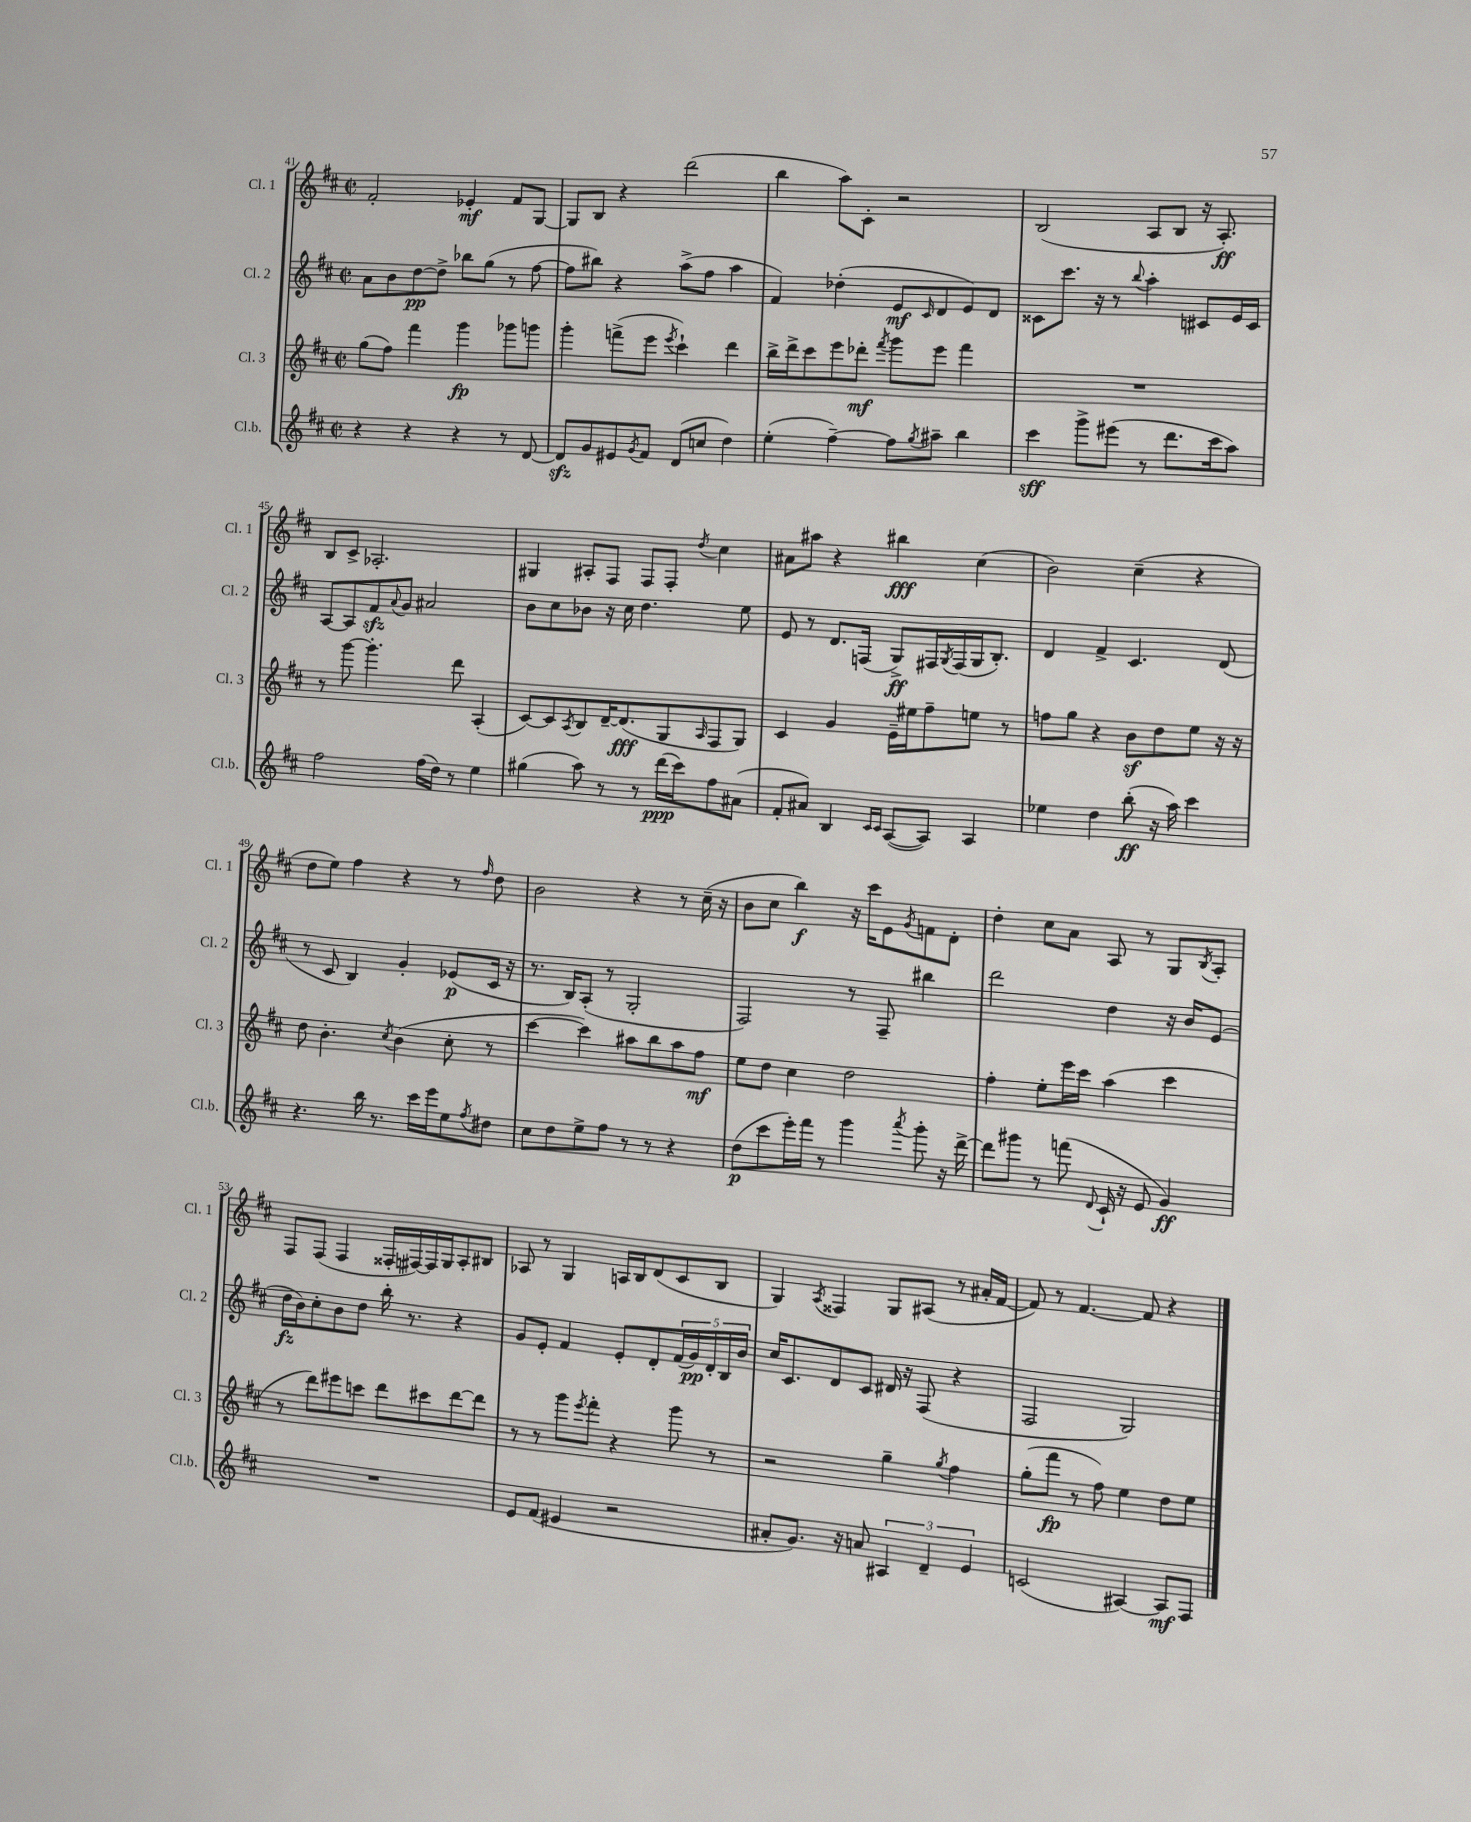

**kern	**kern	**kern	**kern
*staff4	*staff3	*staff2	*staff1
*clefG2	*clefG2	*clefG2	*clefG2
*k[f#c#]	*k[f#c#]	*k[f#c#]	*k[f#c#]
*M2/2	*M2/2	*M2/2	*M2/2
*met(c|)	*met(c|)	*met(c|)	*met(c|)
4r	(8gg	8a	2f#'
.	8ff#)	8b	.
4r	4fff#	[8dd	.
.	.	8dd^]	.
4r	4ggg	8bb-	4e-'
.	.	(8gg	.
8r	8ggg-	8r	8f#
[8d	8ggg	[8ff#	[8G
=	=	=	=
8d]	4ggg'	8ff#]	8G]
8g	.	8bb#)	8B
8e#	(8fff^	4r	4r
8qg	.	.	.
8f#	8eee	.	.
.	8qeee	.	.
(8d	4ccc#`)	(8aa^	(2ddd
8cc	.	8ff#	.
4dd)	4ddd	4aa	.
=	=	=	=
(4ee'	16bb^	4f#)	4bb
.	16ddd^	.	.
.	8ccc#	.	.
[4ff#~)	8eee	(4dd-'	8aa)
.	8ddd-'	.	8c#'
.	8qfff#	.	.
8ff#]	8ggg	8e	2r
8qgg	.	16qqc#	.
8aa#~	8eee	8d	.
4bb	4fff#	8e)	.
.	.	8d	.
=	=	=	=
4ccc#	1r	8c##	(2B
.	.	8.ccc#	.
8ggg^	.	.	.
.	.	16r	.
(8eee#	.	8r	.
.	.	8qqbb	.
8r	.	4aa'	8A
8.ddd	.	.	8B
.	.	8c#	16r
16ccc#	.	.	8.A')
8aa)	.	16e	.
.	.	16c#	.
=	=	=	=
2ff#	8r	[8A	8B
.	[8ggg	8A]	8c#^
.	4.ggg']	8f#	2.A-'
.	.	8qqa	.
.	.	8g	.
(16ff#	.	2a#	.
16dd)	.	.	.
8r	8ddd	.	.
4ee	(4A'	.	.
=	=	=	=
(4gg#	[8c#)	8b	4G#
.	8c#]	8cc#	.
.	8qA	.	.
8aa)	8B	8b-	8A#'
8r	[16d~	16r	8F#
.	(8.d]	16cc#	.
8r	.	4.dd	8F#
(16ddd	8G	.	8F#'
16ccc#)	.	.	.
.	16qqA	.	8qdd
8ff#	8F#	.	4cc#
(8a#	8G)	8ee	.
=	=	=	=
8f#'	4c#	8e	8a#
8a#)	.	8r	8aa#
4B	4g	8.d	4r
.	.	(16F	.
16qqc#	.	.	.
16qqc#	.	.	.
([8A	16e~	8G^)	4bb#
.	16ee#	.	.
8A])	8ff#~	16F#	.
.	.	8qG	.
.	.	(16F#	.
4A	8ee	16G	(4cc#
.	.	8.B')	.
.	8r	.	.
=	=	=	=
4ee-	8ff	4d	2b)
.	8gg	.	.
4dd	4r	4f#^	.
(8bb'	8b	4.c#	(4cc#~
16r	8dd	.	.
16aa)	.	.	.
4ccc#	8ee	.	4r
.	16r	(8d	.
.	16r	.	.
=	=	=	=
4.r	8dd	8r	8dd
.	4.b'	8c#	8ee)
.	.	4B)	4ff#
16bb	.	.	.
8.r	.	.	.
.	8qcc#	.	.
.	(4b	4g'	4r
16ccc#	.	.	.
16eee	.	.	.
8ee	8cc#'	(8e-	8r
8qff#	.	.	16qqff#
8dd#	8r	16c#	8dd
.	.	16r	.
=	=	=	=
8cc#	[4ccc#	8.r	2b
8dd	.	.	.
.	.	16B)	.
8ee^	4ccc#])	(8A'	.
8ff#	.	8r	.
8r	8aa#	2G'	4r
8r	8bb	.	.
4r	8aa#	.	8r
.	8ff#	.	(16cc#~
.	.	.	16r
=	=	=	=
(8dd	8ee	2F#)	8b
8ccc#	8dd	.	8cc#
16eee')	4cc#	.	4bb)
16fff#	.	.	.
8r	.	.	.
4ggg	2dd	8r	16r
.	.	.	16ccc#
.	.	8F#~	8e
8qaaa	.	.	8qg
8ggg'	.	4bb#	8f
16r	.	.	8d'
[16ddd^	.	.	.
=	=	=	=
8ddd]	4ff#'	2ddd	4dd'
8ggg#	.	.	.
8r	8ee'	.	8cc#
(8fff	16eee	.	8a
.	16ccc#	.	.
8qqd	.	.	.
16c#`	(4aa	4dd	8A
16r	.	.	.
8e	.	.	8r
4g)	4ccc#	16r	8G
.	.	16b	.
.	.	.	8qB
.	.	(8e	8A'
=	=	=	=
1r	8r	16dd	8F#
.	.	16b)	.
.	8ddd)	8cc#'	(8F#
.	8eee#	8b	4F#
.	8ccc	8dd	.
.	8ddd	16bb'	16F##'
.	.	8.r	[16F#)
.	8ccc#	.	16F#]
.	.	.	16G
.	[8ddd	4r	8A'
.	8ddd]	.	8B#
=	=	=	=
8e	8r	8g	8A-
(8f#	8r	8e'	8r
4e#	8ggg	4f#	4G
.	8qeee	.	.
.	8fff#'	.	.
2r	4r	8e'	16A
.	.	.	16B
.	.	8d'	(8d
.	8ggg	(20f#	8c#
.	.	20g)	.
.	.	20d'	.
.	8r	.	8B
.	.	20B	.
.	.	20b	.
=	=	=	=
8a#'	2r	16cc#	4G)
.	.	8.c#	.
8.g)	.	.	.
.	.	.	8qA
.	.	8d	4F##
16r	.	.	.
8a	.	8c#	.
6A#	4gg~	16d#	8G
.	.	16r	.
.	.	(8F#	(8A#
6d~	.	.	.
.	8qgg	.	.
.	4ff#	4r	8r
6e	.	.	.
.	.	.	16a#'
.	.	.	[16f#
=	=	=	=
(2c	(8gg'	2F#	8f#])
.	8fff#	.	8r
.	8r	.	[4.f#
.	8ff#)	.	.
[4A#)	4ee	2G)	.
.	.	.	8f#]
8A#]	8dd	.	4r
8F#	8ee	.	.
==	==	==	==
*-	*-	*-	*-
